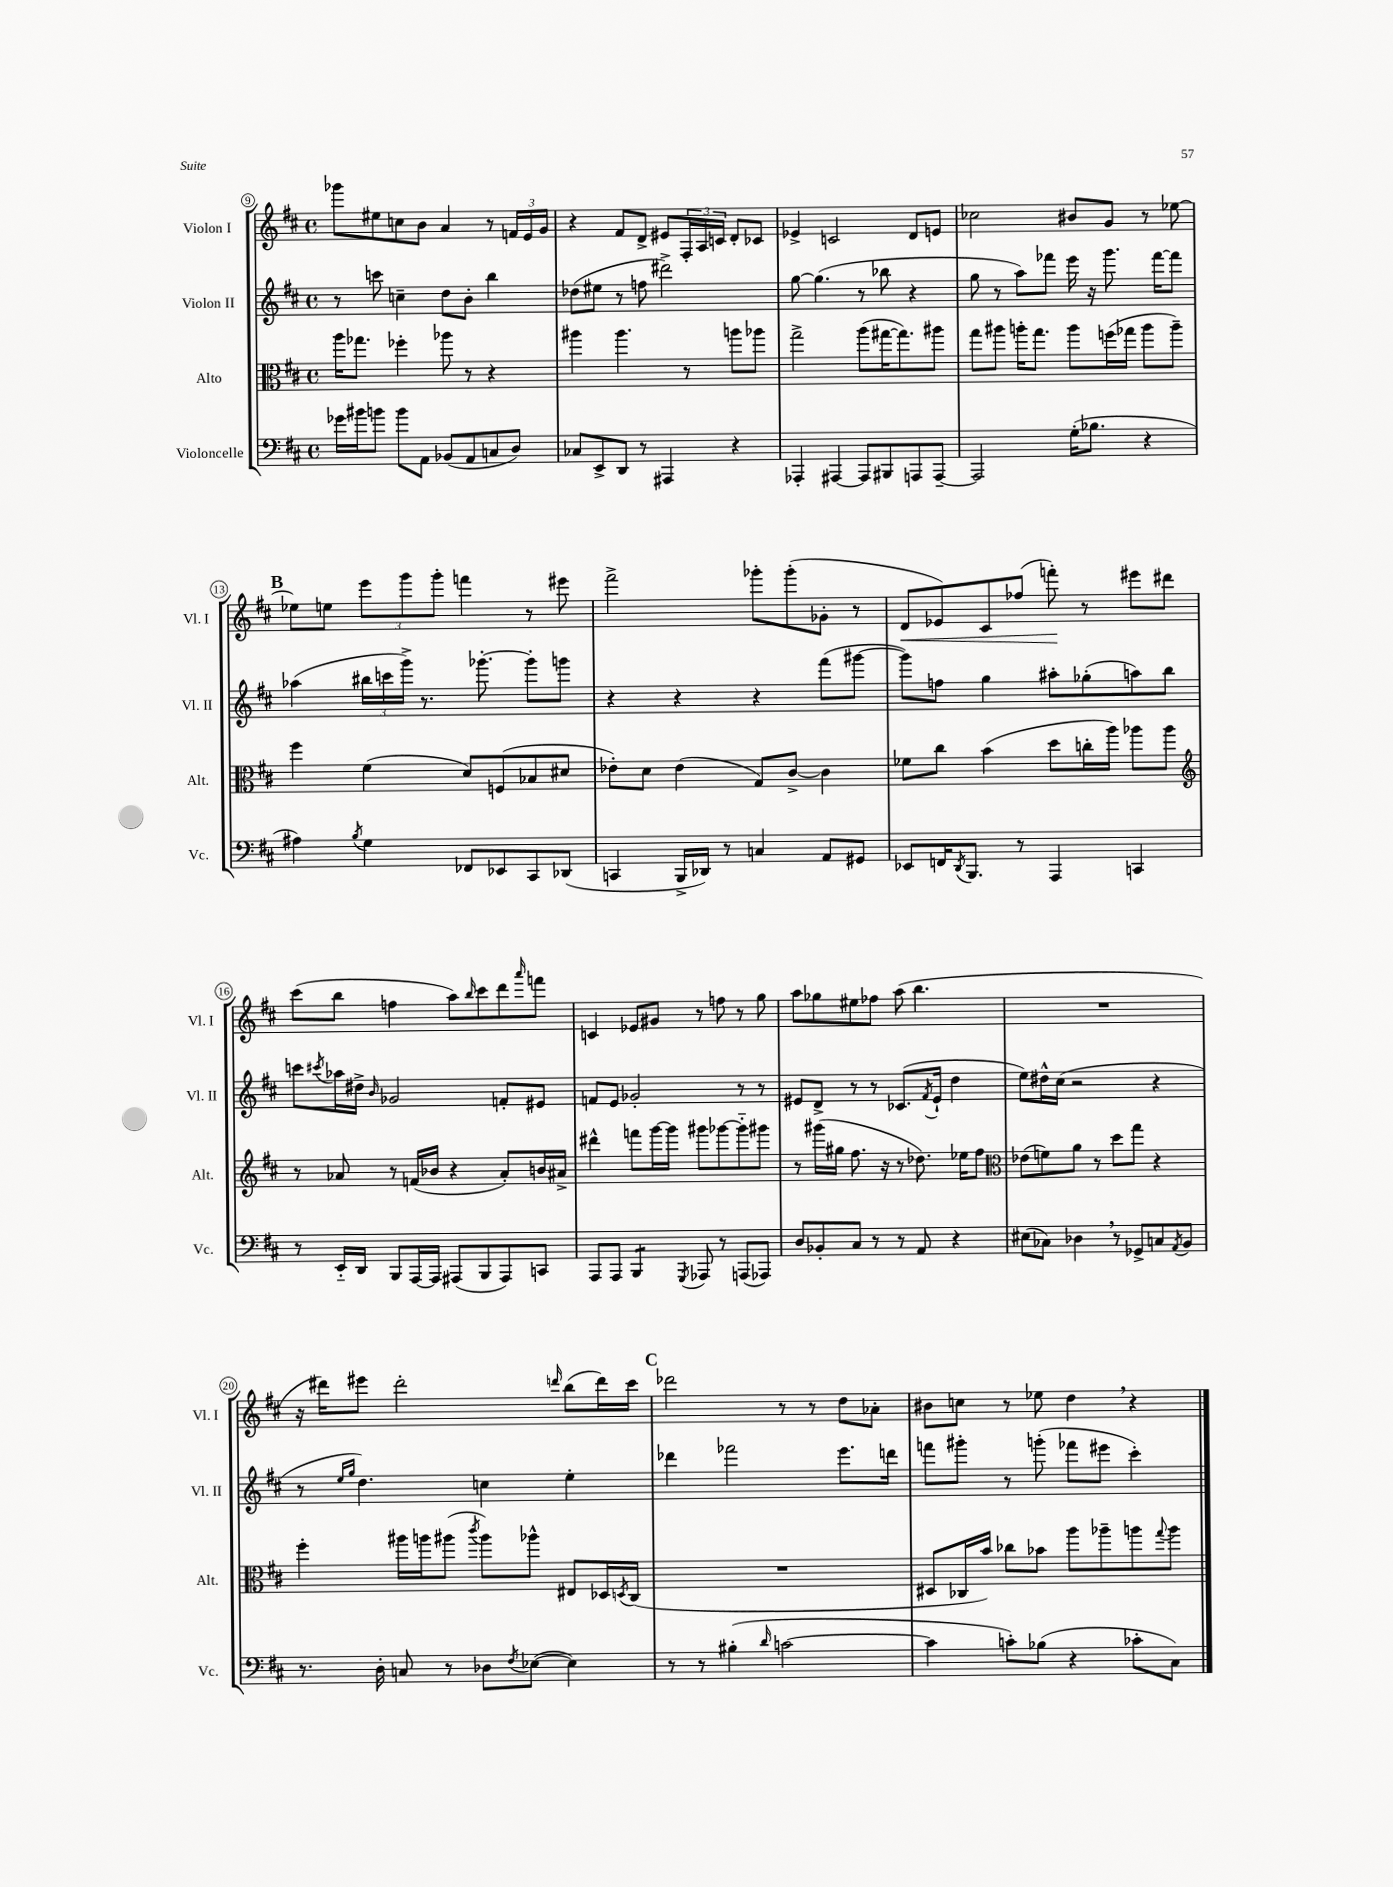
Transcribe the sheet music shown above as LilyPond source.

<<
\new StaffGroup <<
\new Staff = "s0" \with { instrumentName = "Violon I" shortInstrumentName = "Vl. I" } {
    \clef treble \key d \major \defaultTimeSignature \time 4/4
    ges'''8 eis''8 c''8 b'8 a'4 r8 \tuplet 3/2 { f'16 e'16 g'16 } |
    r4 fis'8 d'8-> eis'8 \tuplet 3/2 { fis16-. a16 c'16 } d'8-. ces'8 |
    ees'4-> c'2 d'8 e'8 |
    ces''2 bis'8 g'8 r8 ees''8~ |
    \mark \markup { \bold "B" } ees''8 e''8 \tuplet 3/2 { e'''8 g'''8 g'''8-. } f'''4 r8 eis'''8 |
    fis'''2-> ges'''8-. ges'''8-.( ges'8-. r8 |
    d'8\< ees'8) cis'8 fes''8( f'''8-.\!) r8 eis'''8 dis'''8 |
    cis'''8( b''8 f''4 a''8) \grace { b''16 } cis'''8 d'''8 \grace { a'''16 } f'''8 |
    c'4 ees'8 gis'8 r8 f''8 r8 g''8 |
    a''8 ges''8 eis''8 fes''8 a''8( b''4. |
    R1 |
    r16 dis'''16) eis'''8 dis'''2-. \grace { d'''16 } b''8( d'''16) cis'''16 |
    \mark \markup { \bold "C" } des'''2 r8 r8 d''8 aes'8-. |
    bis'8 c''8 r8 ees''8 d''4 \breathe r4 \bar "|." |
}
\new Staff = "s1" \with { instrumentName = "Violon II" shortInstrumentName = "Vl. II" } {
    \clef treble \key d \major \defaultTimeSignature \time 4/4
    r8 c'''8 c''4-- d''8 b'8-. b''4 |
    des''8( eis''8 r8 f''8 dis'''2->) |
    g''8~ g''4.( r8 bes''8 r4 |
    g''8 r8 a''8) fes'''8 e'''16 r16 g'''8. fes'''16~ fes'''8 |
    \mark \markup { \bold "B" } aes''4( \tuplet 3/2 { bis''16 c'''16 g'''16->) } r8. ges'''8.~-. ges'''8-. g'''8 |
    r4 r4 r4 fis'''8( gis'''8~ |
    gis'''8) f''8 g''4 ais''8-. ges''8-.( a''8) b''8 |
    c'''8 \acciaccatura { cis'''8 } aes''16 dis''16-> \grace { b'16 } ges'2 f'8-. eis'8 |
    f'8 e'8 ges'2-. r8 r8 |
    eis'8 d'8-> r8 r8 ces'8.( \acciaccatura { fis'8 } eis'16-! d''4 |
    e''8) dis''16-^ cis''16( r2 r4 |
    r8 \grace { e''16 g''16 } d''4.) c''4 e''4-. |
    \mark \markup { \bold "C" } des'''4 fes'''2 e'''8. d'''16 |
    f'''8 gis'''8-. r8 g'''8-.( fes'''8 eis'''8 cis'''4-.) \bar "|." |
}
\new Staff = "s2" \with { instrumentName = "Alto" shortInstrumentName = "Alt." } {
    \clef alto \key d \major \defaultTimeSignature \time 4/4
    a''16 ges''8. fes''4-. aes''8 r8 r4 |
    ais''4 ais''4. r8 a''8 aes''8 |
    g''2-> a''8( gis''16~ gis''8.) ais''8 |
    g''8 ais''8 a''16-. g''8. a''8 f''16( ges''16 a''8 a''8--) |
    \mark \markup { \bold "B" } fis''4 fis'4( d'8) f8( bes8 dis'8 |
    ees'8-.) d'8 ees'4( g8) cis'8~-> cis'4 |
    fes'8 cis''8 b'4( d''8 c''16-. a''16) aes''8 aes''8 |
    \clef treble r8 aes'8 r8 f'16( bes'16 r4 aes'8-.) b'16 ais'16-> |
    dis'''4-^ f'''8 g'''16~ g'''16 gis'''8 ges'''8~ ges'''8-_ gis'''8 |
    r8 gis'''16( gis''16 fis''8. r16 r8 des''8.) ees''16 fis''8 |
    \clef alto ees'8( f'8) a'8 r8 d''8 g''8 r4 |
    fis''4-. ais''16 a''16 ais''8( \acciaccatura { cis'''8 } ais''8) aes''8-^ eis8 des16 \acciaccatura { d8 } cis16( |
    \mark \markup { \bold "C" } R1 |
    dis8 ces16 b'16) ces''8 bes'8 a''8 aes''8-- a''8 \appoggiatura { g''8 } a''8 \bar "|." |
}
\new Staff = "s3" \with { instrumentName = "Violoncelle" shortInstrumentName = "Vc." } {
    \clef bass \key d \major \defaultTimeSignature \time 4/4
    ges'16 bis'16 b'8 b'8 a,8 bes,8( a,8 c8 d8) |
    ces8 e,8-> d,8 r8 ais,,4 r4 |
    aes,,4-. ais,,4~ ais,,8 bis,,8 a,,8 a,,8~-- |
    a,,2 g16-.( bes8. r4 |
    \mark \markup { \bold "B" } ais4) \acciaccatura { b8 } g4 fes,8 ees,8 cis,8 des,8( |
    c,4 b,,16-> des,16) r8 c4 a,8 gis,8 |
    ees,8 f,16 \acciaccatura { d,8 } b,,8. r8 a,,4 c,4 |
    r8 e,16-_ d,16 b,,8 a,,16~ a,,16 ais,,8( b,,8 ais,,8) c,8 |
    a,,8 a,,8 b,,4:8 \acciaccatura { g,,8 } aes,,8 r8 a,,8( aes,,8) |
    d8 bes,8-. cis8 r8 r8 a,8 r4 |
    eis8( ces8) des4 \breathe r8 ges,8-> c8 \acciaccatura { a,8 } b,8 |
    r8. d16-. c8 r8 des8 \acciaccatura { fis8 } ees8~( ees4) |
    \mark \markup { \bold "C" } r8 r8 bis4-.( \grace { d'16 } c'2~ |
    c'4 c'8-.) bes8( r4 ces'8-. cis8) \bar "|." |
}
>>
>>
\layout { \context { \Score currentBarNumber = #9 \override BarNumber.stencil = #(make-stencil-circler 0.1 0.3 ly:text-interface::print) } }
